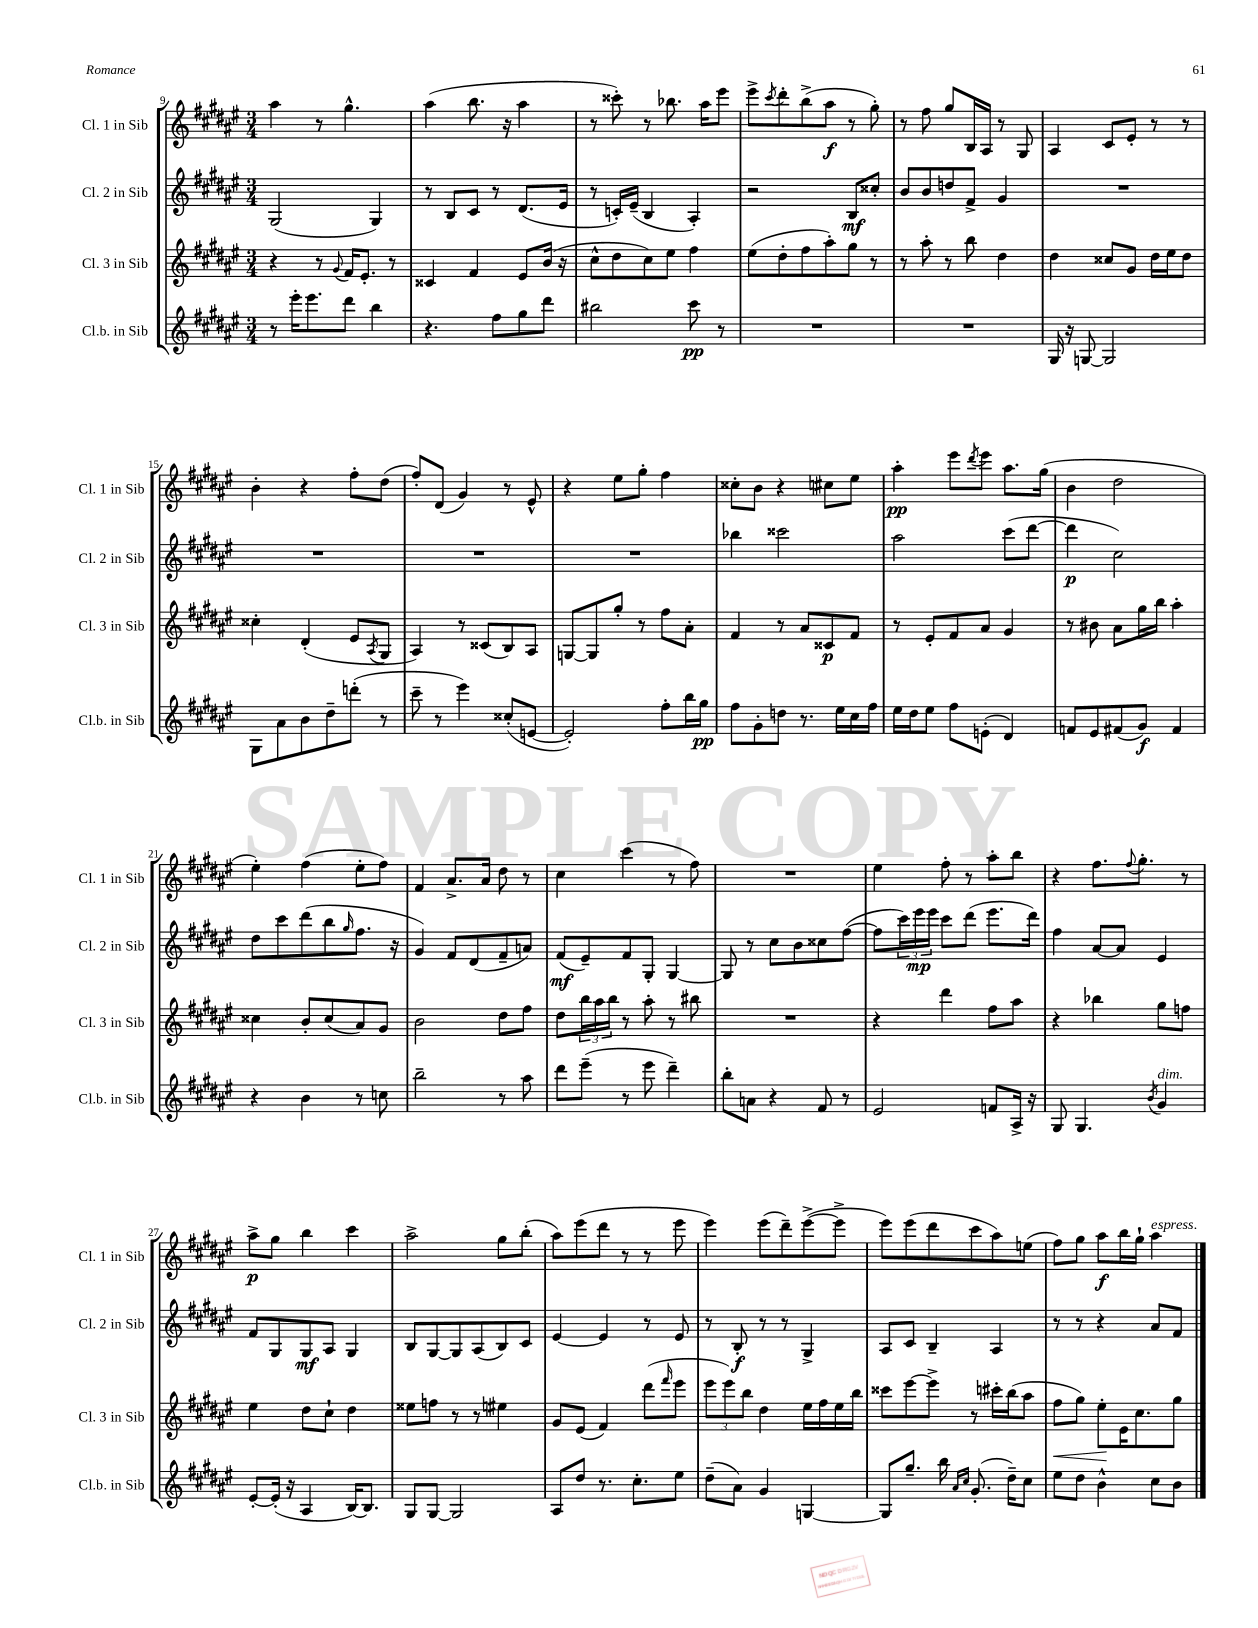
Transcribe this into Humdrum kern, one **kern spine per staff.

**kern	**dynam	**kern	**dynam	**kern	**dynam	**kern	**dynam
*part4	*part4	*part3	*part3	*part2	*part2	*part1	*part1
*staff4	*staff4	*staff3	*staff3	*staff2	*staff2	*staff1	*staff1
*I"Cl.b. in Sib	*	*I"Cl. 3 in Sib	*	*I"Cl. 2 in Sib	*	*I"Cl. 1 in Sib	*
*I'Cl.b. in Sib	*	*I'Cl. 3 in Sib	*	*I'Cl. 2 in Sib	*	*I'Cl. 1 in Sib	*
*clefG2	*	*clefG2	*	*clefG2	*	*clefG2	*
*k[f#c#g#d#a#e#]	*	*k[f#c#g#d#a#e#]	*	*k[f#c#g#d#a#e#]	*	*k[f#c#g#d#a#e#]	*
*M3/4	*	*M3/4	*	*M3/4	*	*M3/4	*
=9	=9	=9	=9	=9	=9	=9	=9
8r	.	4r	.	(2G#/	.	4aa#\	.
16eee#'\KL	.	.	.	.	.	.	.
8.eee#\	.	.	.	.	.	.	.
.	.	8r	.	.	.	8r	.
.	.	8qqg#/	.	.	.	.	.
8ddd#\J	.	16f#/KL	.	.	.	4.gg#^^\	.
.	.	8.e#'/J	.	.	.	.	.
4bb\	.	.	.	4G#/)	.	.	.
.	.	8r	.	.	.	.	.
=10	=10	=10	=10	=10	=10	=10	=10
4.r	.	4c##X/	.	8r	.	(4aa#\	.
.	.	.	.	8B/L	.	.	.
.	.	4f#/	.	8c#/J	.	8.bb\	.
8ff#\L	.	.	.	8r	.	.	.
.	.	.	.	.	.	16r	.
8gg#\	.	8e#/L	.	(8.d#/L	.	4aa#\	.
8ddd#\J	.	(16b/Jk	.	.	.	.	.
.	.	16r	.	16e#/Jk	.	.	.
=11	=11	=11	=11	=11	=11	=11	=11
2bb#X\	.	8cc#^^\L	.	8r	.	8r	.
.	.	8dd#\	.	16cn'/LL)	.	8ccc##X'\)	.
.	.	.	.	(16e#~/JJ	.	.	.
.	.	8cc#\)	.	4B/	.	8r	.
.	.	8ee#\J	.	.	.	8.bb-X\	.
8ccc#\	pp	4ff#\	.	4A#'/)	.	.	.
.	.	.	.	.	.	16aa#\KL	.
8r	.	.	.	.	.	8eee#\J	.
=12	=12	=12	=12	=12	=12	=12	=12
2.r	.	(8ee#\L	.	2r	.	8eee#^\L	.
.	.	.	.	.	.	8qccc#/	.
.	.	8dd#'\	.	.	.	8ddd#'\	.
.	.	8ff#\	.	.	.	(8bb^\	.
.	.	8aa#'\)	.	.	.	8aa#\J	f
.	.	8gg#\J	.	8B/L	mf	8r	.
.	.	8r	.	8cc##X'/J	.	8gg#'\)	.
=13	=13	=13	=13	=13	=13	=13	=13
2.r	.	8r	.	8b/L	.	8r	.
.	.	8aa#'\	.	8b/	.	8ff#\	.
.	.	8r	.	8ddn/	.	8gg#/L	.
.	.	8bb\	.	8f#^/J	.	16B/L	.
.	.	.	.	.	.	16A#/JJ	.
.	.	4dd#\	.	4g#/	.	8r	.
.	.	.	.	.	.	8G#/	.
=14	=14	=14	=14	=14	=14	=14	=14
16G#/	.	4dd#\	.	2.r	.	4A#/	.
16r	.	.	.	.	.	.	.
[8Gn/	.	.	.	.	.	.	.
2G/]	.	8cc##X/L	.	.	.	8c#/L	.
.	.	8g#/J	.	.	.	8e#'/J	.
.	.	16dd#\LL	.	.	.	8r	.
.	.	16ee#\J	.	.	.	.	.
.	.	8dd#\J	.	.	.	8r	.
!!LO:LB:g=z
=15	=15	=15	=15	=15	=15	=15	=15
8G#\L	.	4cc##X'\	.	2.r	.	4b'\	.
8a#\	.	.	.	.	.	.	.
8b\	.	(4d#'/	.	.	.	4r	.
8dd#~\	.	.	.	.	.	.	.
(8dddn'\J	.	8e#/L	.	.	.	8ff#'\L	.
.	.	8qA#/	.	.	.	.	.
8r	.	8G#/J	.	.	.	(8dd#\J	.
=16	=16	=16	=16	=16	=16	=16	=16
8ccc#~\	.	4A#/)	.	2.r	.	8ff#'/L)	.
8r	.	.	.	.	.	(8d#/J	.
4eee#\)	.	8r	.	.	.	4g#/)	.
.	.	(8c##X/L	.	.	.	.	.
(8cc##X'/L	.	8B/)	.	.	.	8r	.
[8en/J	.	8A#/J	.	.	.	8e#^^/	.
=17	=17	=17	=17	=17	=17	=17	=17
2e'/])	.	[8Gn/L	.	2.r	.	4r	.
.	.	8G/]	.	.	.	.	.
.	.	8gg#'/J	.	.	.	8ee#\L	.
.	.	8r	.	.	.	8gg#'\J	.
8ff#'\L	.	8ff#\L	.	.	.	4ff#\	.
16bb\L	.	8a#'\J	.	.	.	.	.
16gg#\JJ	pp	.	.	.	.	.	.
=18	=18	=18	=18	=18	=18	=18	=18
8ff#\L	.	4f#/	.	4bb-X\	.	8cc##X'\L	.
8g#'\	.	.	.	.	.	8b\J	.
8ddn\J	.	8r	.	2ccc##X\	.	4r	.
8.r	.	8a#/L	.	.	.	.	.
.	.	8c##X/	p	.	.	8cc#X\L	.
16ee#\LL	.	.	.	.	.	.	.
16cc#\	.	8f#/J	.	.	.	8ee#\J	.
16ff#\JJ	.	.	.	.	.	.	.
=19	=19	=19	=19	=19	=19	=19	=19
16ee#\LL	.	8r	.	2aa#\	.	4aa#'\	pp
16dd#\J	.	.	.	.	.	.	.
8ee#\J	.	8e#'/L	.	.	.	.	.
8ff#\L	.	8f#/	.	.	.	8eee#\L	.
.	.	.	.	.	.	8qddd#/	.
(8en'\J	.	8a#/J	.	.	.	8eee#\J	.
4d#/)	.	4g#/	.	(8ccc#\L	.	8.aa#\L	.
.	.	.	.	[8ddd#\J	.	.	.
.	.	.	.	.	.	(16gg#\Jk	.
=20	=20	=20	=20	=20	=20	=20	=20
8fn/L	.	8r	.	4ddd#\]	p	4b\	.
8e#/	.	8b#X\	.	.	.	.	.
(8f#X/	.	8a#\L	.	2cc#\)	.	2dd#\	.
8g#/J)	f	16gg#\L	.	.	.	.	.
.	.	16bb\JJ	.	.	.	.	.
4f#/	.	4aa#'\	.	.	.	.	.
!!LO:LB:g=z
=21	=21	=21	=21	=21	=21	=21	=21
4r	.	4cc##X\	.	8dd#\L	.	4ee#'\)	.
.	.	.	.	8ccc#\	.	.	.
4b\	.	8b'/L	.	(8ddd#\	.	(4ff#\	.
.	.	(8cc##/	.	8bb\	.	.	.
.	.	.	.	16qqgg#/	.	.	.
8r	.	8a#/)	.	8.ff#\J	.	8ee#'\L	.
8ccn\	.	8g#/J	.	.	.	8ff#\J)	.
.	.	.	.	16r	.	.	.
=22	=22	=22	=22	=22	=22	=22	=22
2bb~\	.	2b\	.	4g#/)	.	4f#/	.
.	.	.	.	8f#/L	.	8.a#^/L	.
.	.	.	.	(8d#/	.	.	.
.	.	.	.	.	.	16a#/Jk	.
8r	.	8dd#\L	.	8f#~/	.	8dd#\	.
8aa#\	.	8ff#\J	.	8an/J)	.	8r	.
=23	=23	=23	=23	=23	=23	=23	=23
8ddd#\L	.	8dd#\L	.	(8f#/L	mf	4cc#\	.
(8eee#~\J	.	24bb\L	.	8e#~/)	.	.	.
.	.	24aa#\	.	.	.	.	.
.	.	24bb\JJ	.	.	.	.	.
8r	.	8r	.	8f#/	.	(4ccc#\	.
8eee#\	.	8aa#'\	.	8G#'/J	.	.	.
4ddd#~\)	.	8r	.	[4G#/	.	8r	.
.	.	8bb#X\	.	.	.	8ff#\)	.
=24	=24	=24	=24	=24	=24	=24	=24
8bb'\L	.	2.r	.	8G#/]	.	2.r	.
8an\J	.	.	.	8r	.	.	.
4r	.	.	.	8cc#\L	.	.	.
.	.	.	.	8b\	.	.	.
8f#/	.	.	.	8cc##X\	.	.	.
8r	.	.	.	([8ff#\J	.	.	.
=25	=25	=25	=25	=25	=25	=25	=25
2e#/	.	4r	.	8ff#\L]	.	4ee#\	.
.	.	.	.	24ccc#\L)	.	.	.
.	.	.	.	24eee#\	mp	.	.
.	.	.	.	24eee#\JJ	.	.	.
.	.	4ddd#\	.	8ccc#\L	.	8ff#'\	.
.	.	.	.	(8ddd#\J	.	8r	.
8fn/L	.	8ff#\L	.	8.eee#\L	.	8aa#'\L	.
16A#^/Jk	.	8aa#\J	.	.	.	8bb\J	.
16r	.	.	.	16ddd#\Jk)	.	.	.
=26	=26	=26	=26	=26	=26	=26	=26
8G#/	.	4r	.	4ff#\	.	4r	.
4.G#/	.	.	.	.	.	.	.
.	.	4bb-X\	.	[8a#/L	.	8.ff#\L	.
.	.	.	.	8a#/J]	.	.	.
.	.	.	.	.	.	8qqff#/	.
.	.	.	.	.	.	8.gg#'\J	.
8qb/	.	.	.	.	.	.	.
!LO:TX:a:i:t=dim.	!	!	!	!	!	!	!
4g#/	.	8gg#\L	.	4e#/	.	.	.
.	.	8ffn\J	.	.	.	8r	.
!!LO:LB:g=z
=27	=27	=27	=27	=27	=27	=27	=27
[8e#'/L	.	4ee#\	.	8f#/L	.	8aa#^\L	p
(16e#'/Jk]	.	.	.	8G#/	.	8gg#\J	.
16r	.	.	.	.	.	.	.
4A#/	.	8dd#\L	.	8G#/	mf	4bb\	.
.	.	8cc#`\J	.	8A#/J	.	.	.
[16B/KL)	.	4dd#\	.	4G#/	.	4ccc#\	.
8.B/J]	.	.	.	.	.	.	.
=28	=28	=28	=28	=28	=28	=28	=28
8G#/L	.	8ee##X\L	.	8B/L	.	2aa#^\	.
[8G#/J	.	8ffn\J	.	[8G#/	.	.	.
2G#/]	.	8r	.	8G#/]	.	.	.
.	.	8r	.	(8A#/	.	.	.
.	.	4ee#X\	.	8B/)	.	8gg#\L	.
.	.	.	.	8c#/J	.	(8bb'\J	.
=29	=29	=29	=29	=29	=29	=29	=29
8A#/L	.	8g#/L	.	[4e#/	.	8aa#\L)	.
8dd#/J	.	(8e#/J	.	.	.	(8eee#\	.
8.r	.	4f#/)	.	4e#/]	.	8ddd#\J	.
.	.	.	.	.	.	8r	.
8.cc#'\L	.	.	.	.	.	.	.
.	.	(8ddd#\L	.	8r	.	8r	.
.	.	16qqfff#/	.	.	.	.	.
8ee#\J	.	8eee#\J	.	8e#/	.	8eee#\	.
=30	=30	=30	=30	=30	=30	=30	=30
(8dd#~\L	.	12eee#\L	.	8r	.	4eee#\)	.
.	.	12eee#\)	.	.	.	.	.
8a#\J)	.	.	.	8B'/	f	.	.
.	.	12bb\J	.	.	.	.	.
4g#/	.	4dd#\	.	8r	.	(8eee#\L	.
.	.	.	.	8r	.	8ddd#~\)	.
[4Gn/	.	16ee#\LL	.	4G#^/	.	([8eee#^\	.
.	.	16ff#\	.	.	.	.	.
.	.	16ee#\	.	.	.	8eee#^\J]	.
.	.	16bb\JJ	.	.	.	.	.
=31	=31	=31	=31	=31	=31	=31	=31
8G/L]	.	8ccc##X\L	.	8A#/L	.	8eee#\L)	.
8.gg#~/J	.	[8eee#\	.	8c#/J	.	(8eee#\	.
.	.	8eee#^\J]	.	4B~/	.	8ddd#\	.
16bb\	.	.	.	.	.	.	.
16qqa#/LL	.	.	.	.	.	.	.
16qqcc#/JJ	.	.	.	.	.	.	.
(8.g#'/	.	8r	.	.	.	8ccc#\	.
.	.	16ccc#X'\LL	.	4A#/	.	8aa#\)	.
16dd#~\KL)	.	(16bb\J	.	.	.	.	.
8cc#\J	.	8aa#\J	.	.	.	(8een\J	.
=32	=32	=32	=32	=32	=32	=32	=32
!	!	!	!LO:HP:b	!	!	!	!
8ee#\L	.	8ff#\L	<	8r	.	8ff#\L)	.
8dd#\J	.	8gg#\J)	.	8r	.	8gg#\J	.
4b^^\	.	8ee#'\L	.	4r	.	8aa#\L	f
.	.	16e#\K	[	.	.	16bb\L	.
.	.	8.cc#\	.	.	.	16gg#`\JJ	.
!	!	!	!	!	!	!LO:TX:a:i:t=espress.	!
8cc#\L	.	.	.	8a#/L	.	4aa#\	.
8b\J	.	8gg#\J	.	8f#/J	.	.	.
==	==	==	==	==	==	==	==
*-	*-	*-	*-	*-	*-	*-	*-
